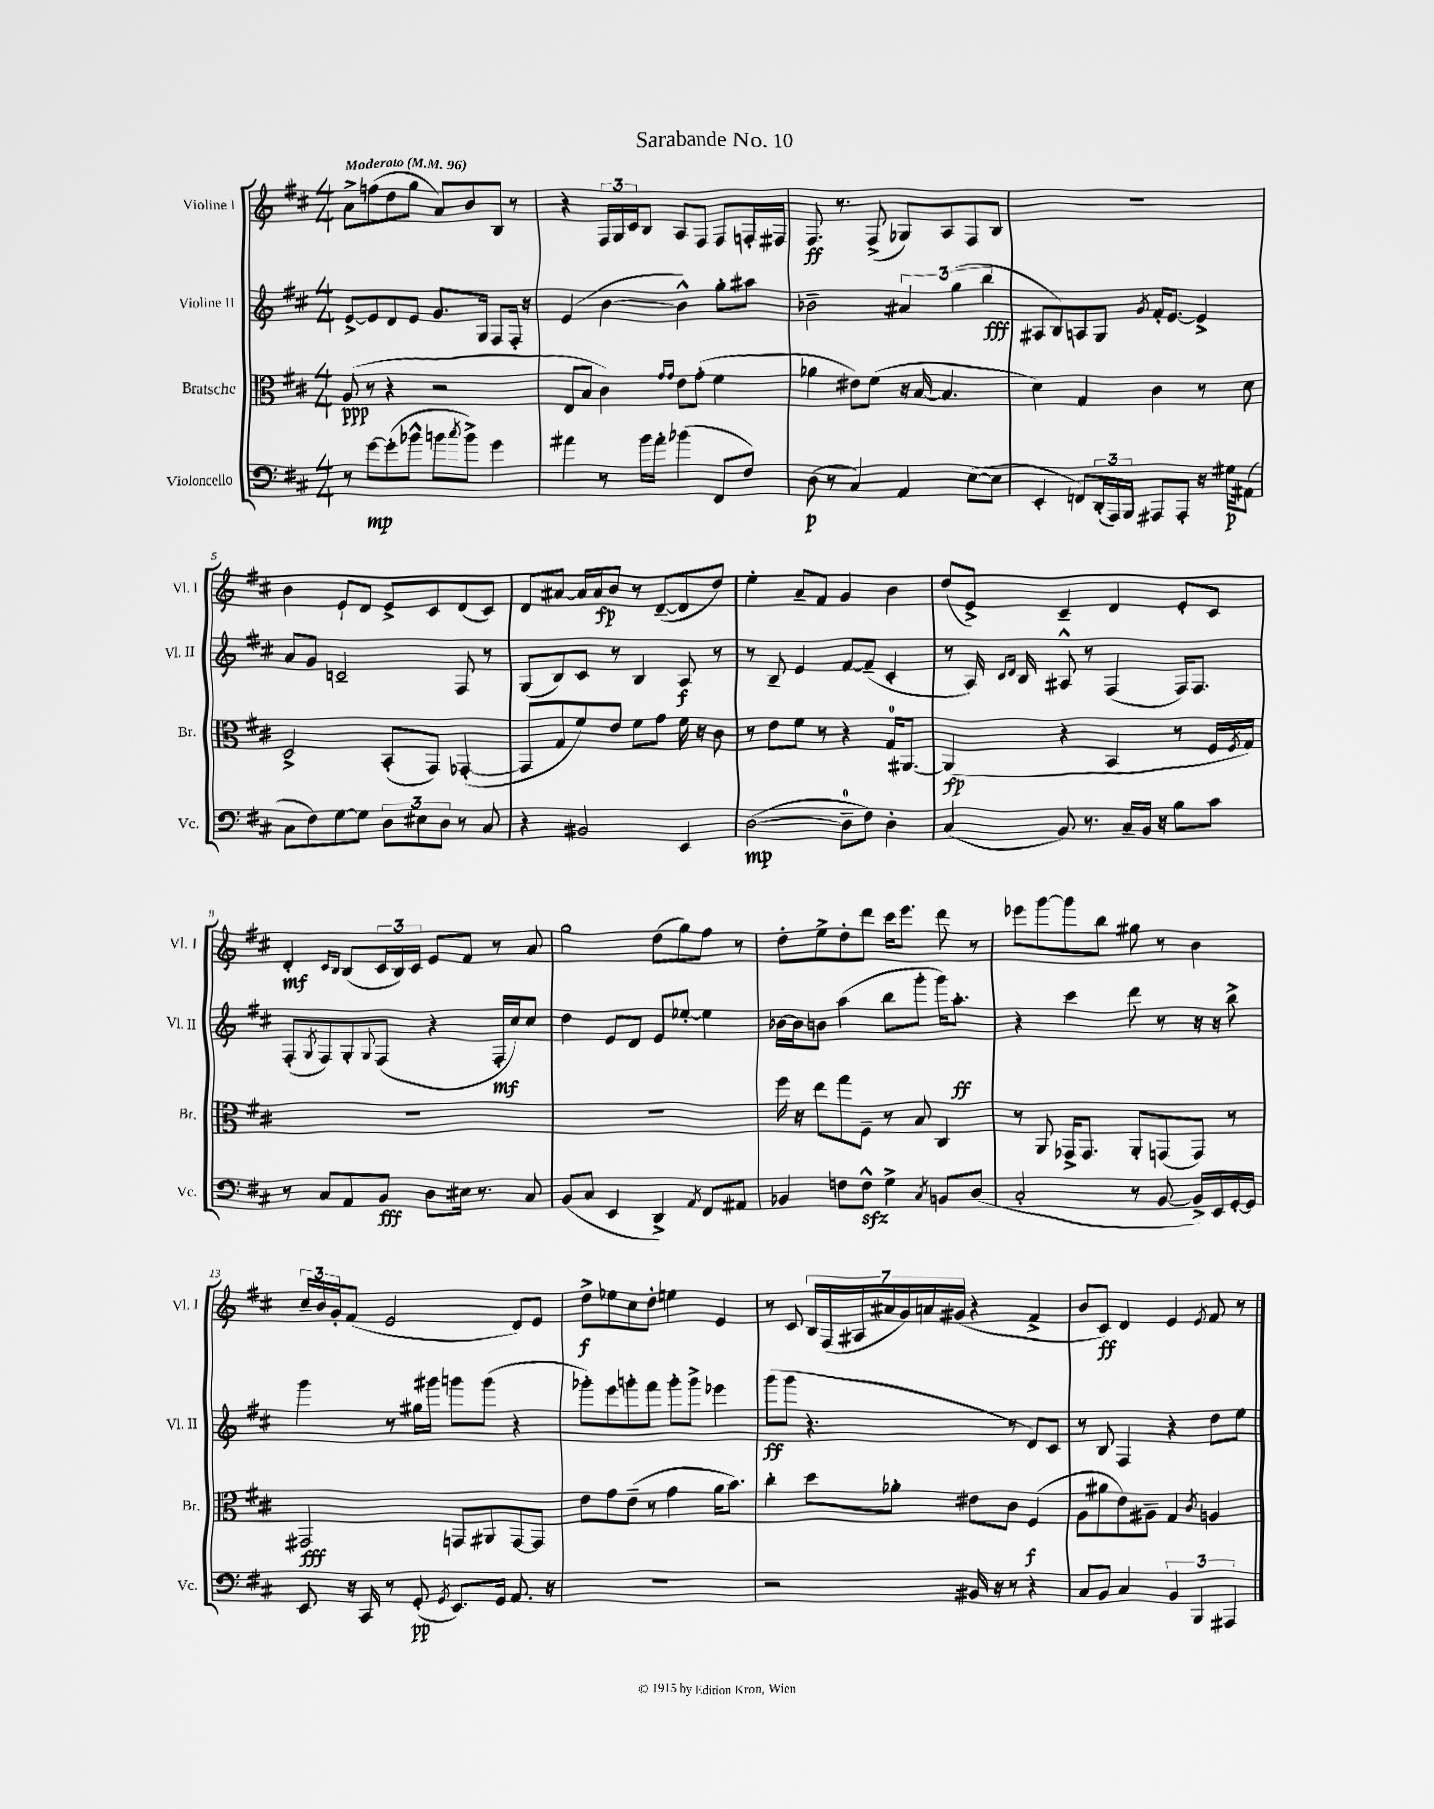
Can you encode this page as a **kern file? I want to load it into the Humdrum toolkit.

**kern	**kern	**kern	**kern
*staff4	*staff3	*staff2	*staff1
*clefF4	*clefC3	*clefG2	*clefG2
*k[f#c#]	*k[f#c#]	*k[f#c#]	*k[f#c#]
*M4/4	*M4/4	*M4/4	*M4/4
*MM96	*MM96	*MM96	*MM96
8r	(8A	[8e^	8a^
[8g	8r	8e]	(8ff
(8g']	4r	8d	8dd
8b-^^	.	8e	8gg
8b	2r	8.g	8a)
8qcc#	.	.	.
8b^)	.	.	8b
.	.	16G	.
4g	.	8F#	8B
.	.	16F#'	8r
.	.	16r	.
=	=	=	=
4a#	8E	(4e	4r
.	8B	.	.
8r	4c#)	[4b	24F#
.	.	.	24G
.	.	.	24c#
16b	.	.	8B
16a#'	.	.	.
.	16qqg	.	.
.	16qqg	.	.
(4b-	8e	4b^^])	8A
.	(8g'	.	8F#
8FF#	4f#	8gg'	8F#
8F#)	.	8aa#	16F'
.	.	.	16F#
=	=	=	=
(8D	4a-	2b-~	8.F#
8r	.	.	.
.	.	.	8.r
4C#)	8e#)	.	.
.	(8f#	.	(8F#^
4AA	16r	6a#	8G-)
.	[16B	.	.
.	4.B]	.	8A
.	.	(6gg	.
([8E	.	.	8F#
.	.	6bb	.
8E]	.	.	8B
=	=	=	=
4EE'	4d)	8A#	1r
.	.	8B)	.
8FF)	4G	8A	.
(24DD'	.	8G	.
24AAA)	.	.	.
24BBB	.	.	.
.	.	8qg	.
8AAA#	4c#	16f#'	.
.	.	[8.e	.
8AAA#'	.	.	.
16r	8r	4e^]	.
16G#	.	.	.
(8AA#	8d	.	.
=	=	=	=
8C#	2D^	8a	4b
8F#)	.	8g	.
[8G	.	2c~	8e`
8G]	.	.	8d
12D	(8BB'	.	8e^
12E#	.	.	.
.	8GG)	.	8c#
12D	.	.	.
8r	([4GG-'	8F#	(8d
8C#	.	8r	8c#)
=	=	=	=
4r	8GG-]	(8G	8d
.	8G	8B)	[8a#
2BB#	8f#)	8c#	16a#]
.	.	.	16a#
.	8e	8r	8b
.	8f#	4B	8r
.	8g	.	([8d~
4EE	16f#	8A	8d]
.	16r	.	.
.	8c#	8r	8dd)
=	=	=	=
([2D	8r	8r	4ee'
.	8e	8B~	.
.	8f#	4e	8a~
.	8r	.	8f#
8D~]	4r	[8f#	4g
8F#)	.	(8f#~]	.
4D'	16G	4c#'	4b
.	[8.AA#	.	.
=	=	=	=
(4C#	(4AA#]	8r	(8dd
.	.	16A)	8e^)
.	.	16qqc#	.
.	.	16qqd	.
.	.	16B	.
8BB)	4r	8A#^^	4c#~
8.r	.	8r	.
.	4BB	(4F#	4d
16C#~	.	.	.
16BB	.	.	.
16r	.	.	.
8B	8r	16F#)	8e'
.	.	8.F#	.
8c#	16F#	.	8c#
.	8qF#	.	.
.	16G)	.	.
=	=	=	=
8r	1r	(8F#'	4d'
.	.	8qG	.
8C#	.	8F#)	.
.	.	.	16qqc#
.	.	.	16qqB
8AA	.	8G'	(8B
.	.	8qqG	.
8BB	.	(8F#	24c#
.	.	.	24B)
.	.	.	24c#
8D	.	4r	8e
16E#	.	.	8f#
8.r	.	.	.
.	.	16F#'	8r
.	.	16cc#)	.
8C#	.	8cc#	8a
=	=	=	=
(8BB	1r	4dd	2gg
8C#	.	.	.
4EE	.	8e	.
.	.	8d	.
4DD^)	.	8e	(8dd
.	.	[8ee-'	8gg)
8qAA	.	.	.
8FF#	.	4ee-]	8ff#
8AA#	.	.	8r
=	=	=	=
4BB-	16ff#	[16b-	8dd'
.	16r	16b-]	.
.	8ee	8b	8ee^
8F	8gg	(4aa	8dd'
8F^^	8F#~	.	8ddd
4G^	8r	8bb	16ccc#
.	.	.	8.eee
.	8B	8ggg'	.
8qC#	.	.	.
8BB	4C#	16ggg)	8ddd
.	.	8.aa'	.
(8D	.	.	8r
=	=	=	=
2C#'	8r	4r	8eee-
.	8AA	.	[8ggg
.	16GG-^	4ccc#	8ggg]
.	8.GG-	.	.
.	.	.	8bb
8r	8AA'	8ddd	8gg#
[8BB	(8GG	8r	8r
16BB^])	8GG)	16r	4b
16EE	.	16r	.
[16GG'	8r	8bb^	.
16GG]	.	.	.
=	=	=	=
8EE	2GG#	4ggg	24cc#~
.	.	.	24b
.	.	.	24g'
16r	.	.	(8f#
16CC#	.	.	.
8r	.	8r	2e
(8GG'	.	16gg#	.
.	.	16ggg#	.
8qGG	.	.	.
8.EE)	8GG	8ggg	.
.	8AA#	(8ggg	.
16GG	.	.	.
8.AA	[8GG	4r	8d)
.	8GG]	.	8e
16r	.	.	.
=	=	=	=
1r	8e	8ggg-')	8dd^
.	8g	8eee	8ee-
.	(8e~	8ggg'	8cc#
.	8r	8fff#	8dd'
.	4g	8ggg'	4ee
.	.	8ggg^	.
.	16a	4eee-	4e
.	8.b)	.	.
=	=	=	=
2r	4cc#'	(8ggg	8r
.	.	8ggg	8c#
.	8dd	4.r	28B
.	.	.	(28F#
.	.	.	28A#
.	.	.	28a#
.	8a-'	.	.
.	.	.	28g)
.	.	.	28a
.	.	.	(28g#
16BB#	8e#	.	4r
16r	.	.	.
8r	8c#	8r	.
4r	(4F#	8d)	4f#^
.	.	8c#	.
=	=	=	=
8C#	8A	8r	8b
8BB	8a#	8B	8c#)
4C#	8e)	4F#	4d
.	8A#~	.	.
6BB	4G	4r	4e
6BBB	.	.	.
.	8qc#	.	8qe
.	4A	8dd	8f#
6AAA#	.	.	.
.	.	8ee	8r
==	==	==	==
*-	*-	*-	*-
